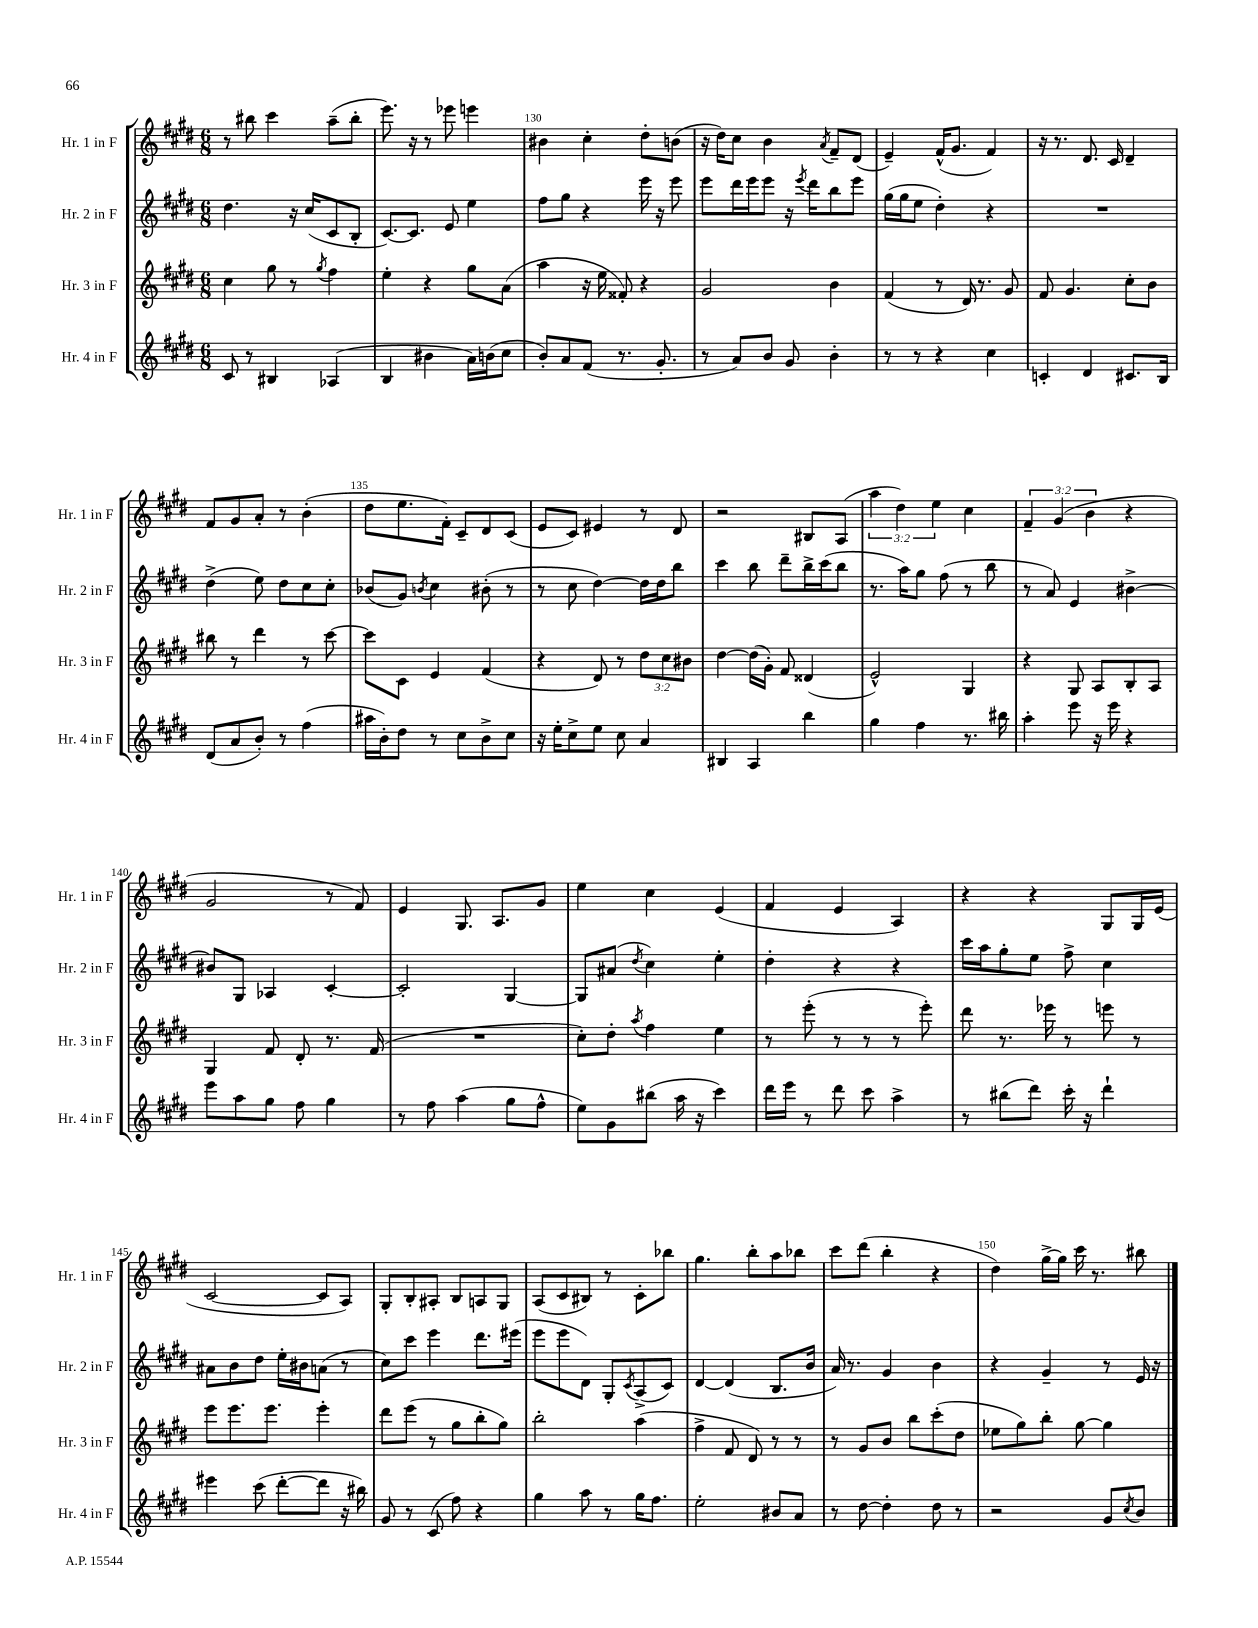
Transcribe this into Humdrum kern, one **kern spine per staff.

**kern	**kern	**kern	**kern
*staff4	*staff3	*staff2	*staff1
*clefG2	*clefG2	*clefG2	*clefG2
*k[f#c#g#d#]	*k[f#c#g#d#]	*k[f#c#g#d#]	*k[f#c#g#d#]
*M6/8	*M6/8	*M6/8	*M6/8
8c#	4cc#	4.dd#	8r
8r	.	.	8bb#
4B#	8gg#	.	4ccc#
.	8r	16r	.
.	.	(16cc#	.
.	8qgg#	.	.
(4A-	4ff#	8c#	(8aa~
.	.	8B'	8bb#'
=	=	=	=
4B	4ee'	[8.c#)	8.eee)
.	.	8.c#]	16r
4b#	4r	.	8r
.	.	8e	8eee-
16a)	8gg#	4ee	4eee
(16b	.	.	.
8cc#	(8a	.	.
=	=	=	=
8b')	4aa	8ff#	4b#
8a	.	8gg#	.
(8f#	16r	4r	4cc#'
.	16ee	.	.
8.r	8f##')	.	.
.	4r	16eee	8dd#'
8.g#'	.	16r	.
.	.	8eee	(8b
=	=	=	=
8r	2g#	8eee	16r
.	.	.	16dd#)
8a)	.	16ddd#	8cc#
.	.	16eee	.
8b	.	8eee	4b
8g#	.	16r	.
.	.	8qeee	.
.	.	16ddd#	.
.	.	.	8qa
4b'	4b	8bb	8f#~
.	.	8eee	(8d#
=	=	=	=
8r	(4f#	(16gg#	4e~)
.	.	16gg#	.
8r	.	8ee	.
4r	8r	4dd#')	(16f#^^
.	.	.	8.g#
.	16d#)	.	.
.	8.r	.	.
4cc#	.	4r	4f#)
.	8g#	.	.
=	=	=	=
4c'	8f#	2.r	16r
.	.	.	8.r
.	4.g#	.	.
4d#	.	.	8.d#
.	.	.	16c#
8.c#	8cc#'	.	4d#~
.	8b	.	.
16B	.	.	.
=	=	=	=
(8d#	8bb#	(4dd#^	8f#
8a	8r	.	8g#
8b')	4ddd#	8ee)	8a'
8r	.	8dd#	8r
(4ff#	8r	8cc#	(4b'
.	[8ccc#	8cc#'	.
=	=	=	=
16aa#	8ccc#]	(8b-	8dd#
16b')	.	.	.
8dd#	8c#	8g#)	8.ee
.	.	8qb	.
8r	4e	4cc#	.
.	.	.	16f#')
8cc#	.	.	8c#~
8b^	(4f#	(8b#'	8d#
8cc#	.	8r	(8c#
=	=	=	=
16r	4r	8r	8e
16ee'	.	.	.
8cc#^	.	8cc#	8c#)
8ee	8d#)	[4dd#)	4e#
8cc#	8r	.	.
4a	12dd#	16dd#]	8r
.	.	16dd#	.
.	12cc#	.	.
.	.	8bb	8d#
.	12b#	.	.
=	=	=	=
4B#	[4dd#	4ccc#	2r
4A	(16dd#]	8bb	.
.	16g#')	.	.
.	8f#	8ddd#~	.
4bb	(4d##	16bb^	8B#
.	.	(16ccc#	.
.	.	8bb	(8A
=	=	=	=
4gg#	2e^^)	8.r	6aa
.	.	.	6dd#)
.	.	16aa)	.
4ff#	.	8gg#	.
.	.	.	6ee
.	.	(8ff#	.
8.r	4G#	8r	4cc#
.	.	8bb	.
16bb#	.	.	.
=	=	=	=
4aa'	4r	8r	6f#~
.	.	8a)	.
.	.	.	(6g#
8eee	8G#	4e	.
.	.	.	6b
16r	8A	.	.
16eee	.	.	.
4r	8B'	[4b#^	4r
.	8A	.	.
=	=	=	=
8eee	4G#	8b#]	2g#
8aa	.	8G#	.
8gg#	8f#	4A-	.
8ff#	8d#'	.	.
4gg#	8.r	[4c#'	8r
.	.	.	8f#)
.	(16f#	.	.
=	=	=	=
8r	2.r	2c#']	4e
8ff#	.	.	.
(4aa	.	.	8.G#
.	.	.	8.A
8gg#	.	[4G#	.
8ff#^^	.	.	8g#
=	=	=	=
8ee)	8cc#')	8G#]	4ee
8g#	8dd#'	(8a#	.
.	8qaa	8qdd#	.
(8bb#	4ff#	4cc#)	4cc#
16aa	.	.	.
16r	.	.	.
4ccc#)	4ee	4ee'	(4e
=	=	=	=
16ddd#	8r	4dd#'	4f#
16eee	.	.	.
8r	(8eee'	.	.
8ddd#	8r	4r	4e
8ccc#	8r	.	.
4aa^	8r	4r	4A)
.	8eee')	.	.
=	=	=	=
8r	8ddd#	16ccc#	4r
.	.	16aa	.
(8bb#	8.r	8gg#'	.
8ddd#)	.	8ee	4r
.	16eee-	.	.
16ccc#'	8r	8ff#^	.
16r	.	.	.
4ddd#`	8eee	4cc#	8G#
.	8r	.	16G#
.	.	.	(16e
=	=	=	=
4eee#	8eee	8a#	[2c#
.	8.eee	8b	.
(8ccc#	.	8dd#	.
.	8.eee	.	.
[8ddd#'	.	16ee'	.
.	.	16b#	.
8ddd#]	4eee'	(8a	8c#]
16r	.	8r	8A)
16bb#)	.	.	.
=	=	=	=
8g#	8ddd#	8cc#)	8G#'
8r	(8eee	8ccc#	8B'
(8c#	8r	4eee	8A#'
8ff#)	8gg#	.	8B
4r	8bb'	8.ddd#	8A
.	8gg#)	.	8G#
.	.	(16eee#	.
=	=	=	=
4gg#	2bb'	8eee	(8A
.	.	8eee	8c#
8aa	.	8d#)	8B#)
8r	.	8G#'	8r
.	.	8qc#	.
16gg#	(4aa	(8A^	8c#'
8.ff#	.	.	.
.	.	8c#)	8bb-
=	=	=	=
2ee'	4ff#^	[4d#	4.gg#
.	8f#	(4d#]	.
.	8d#)	.	8bb'
8b#	8r	8.B	8aa
8a	8r	.	8bb-
.	.	16b	.
=	=	=	=
8r	8r	16a)	8ccc#
.	.	8.r	.
[8dd#	8g#	.	(8ddd#
4dd#']	8b	4g#	4bb'
.	8bb	.	.
8dd#	(8ccc#'	4b	4r
8r	8dd#	.	.
=	=	=	=
2r	8ee-	4r	4dd#)
.	8gg#)	.	.
.	8bb'	4g#~	[16gg#^
.	.	.	16gg#]
.	[8gg#	.	16ccc#
.	.	.	8.r
8g#	4gg#]	8r	.
8qcc#	.	.	.
8b	.	16e	8bb#
.	.	16r	.
==	==	==	==
*-	*-	*-	*-
